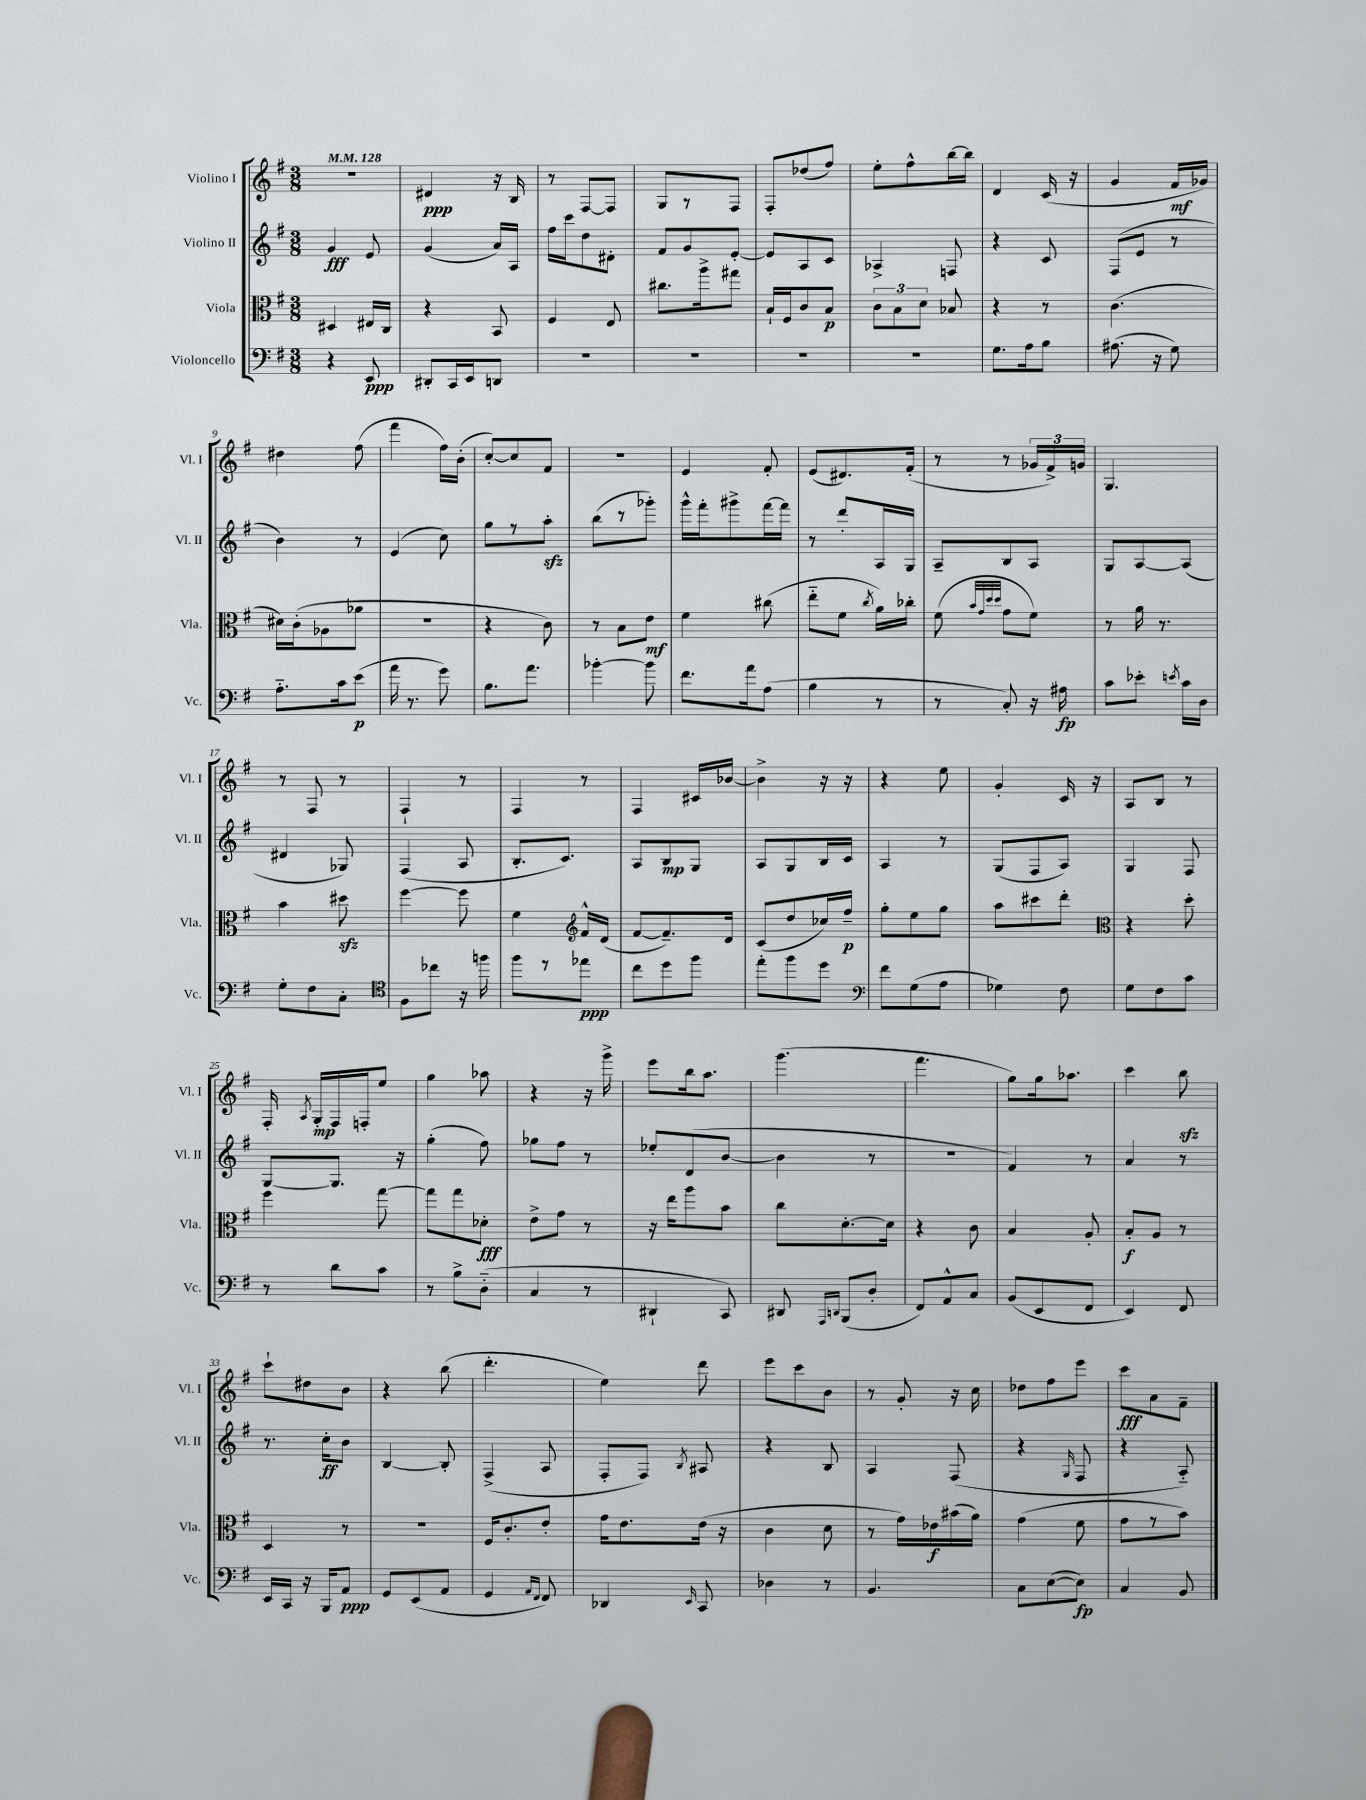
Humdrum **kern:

**kern	**dynam	**kern	**dynam	**kern	**dynam	**kern	**dynam
*part4	*part4	*part3	*part3	*part2	*part2	*part1	*part1
*staff4	*staff4	*staff3	*staff3	*staff2	*staff2	*staff1	*staff1
*I"Violoncello	*	*I"Viola	*	*I"Violino II	*	*I"Violino I	*
*I'Vc.	*	*I'Vla.	*	*I'Vl. II	*	*I'Vl. I	*
*clefF4	*	*clefC3	*	*clefG2	*	*clefG2	*
*k[f#]	*	*k[f#]	*	*k[f#]	*	*k[f#]	*
*M3/8	*	*M3/8	*	*M3/8	*	*M3/8	*
*MM128	*	*MM128	*	*MM128	*	*MM128	*
=1	=1	=1	=1	=1	=1	=1	=1
4r	.	4D#X/	.	4g/	fff	4.r	.
8EE/	ppp	16E#X/LL	.	8e/	.	.	.
.	.	16C/JJ	.	.	.	.	.
=2	=2	=2	=2	=2	=2	=2	=2
8DD#X'/L	.	4r	.	(4g/	.	4d#X/	ppp
16CC/L	.	.	.	.	.	.	.
16EE/J	.	.	.	.	.	.	.
8DDn/J	.	8BB/	.	16a/LL)	.	16r	.
.	.	.	.	16A/JJ	.	16B/	.
=3	=3	=3	=3	=3	=3	=3	=3
4.r	.	4F#/	.	16ff#\LL	.	8r	.
.	.	.	.	16ccc\J	.	.	.
.	.	.	.	8dd\	.	[8F#/L	.
.	.	8E/	.	8d#X'\J	.	8F#/J]	.
=4	=4	=4	=4	=4	=4	=4	=4
4.r	.	8.cc#X\L	.	8f#/L	.	8G/L	.
.	.	.	.	8g/	.	8r	.
.	.	16aa^\k	.	.	.	.	.
.	.	8gg#X\J	.	[8e'/J	.	8F#/J	.
=5	=5	=5	=5	=5	=5	=5	=5
4.r	.	16B`/LL	.	8e/L]	.	8F#'/L	.
.	.	16F#/J	.	.	.	.	.
.	.	8c/	.	8A/	.	(8dd-X/	.
.	.	8B/J	p	8c/J	.	8ff#/J)	.
=6	=6	=6	=6	=6	=6	=6	=6
4.r	.	12c\L	.	4A-X^/	.	8ee'\L	.
.	.	12B\	.	.	.	.	.
.	.	.	.	.	.	8ff#^^\	.
.	.	12d\J	.	.	.	.	.
.	.	8B-X/	.	8Fn/	.	[16bb\L	.
.	.	.	.	.	.	16bb\JJ]	.
=7	=7	=7	=7	=7	=7	=7	=7
8.G\L	.	4r	.	4r	.	4d/	.
16A\k	.	.	.	.	.	.	.
8B\J	.	8r	.	8c/	.	(16c/	.
.	.	.	.	.	.	16r	.
=8	=8	=8	=8	=8	=8	=8	=8
(8.A#X\	.	(4.c\	.	(8F#/L	.	4g/	.
.	.	.	.	8e/J	.	.	.
16r	.	.	.	.	.	.	.
8G\)	.	.	.	8r	.	16f#/LL	mf
.	.	.	.	.	.	16g-X/JJ)	.
!!LO:LB:g=z
=9	=9	=9	=9	=9	=9	=9	=9
8.A\L	.	16d#X\LL)	.	4b\)	.	4dd#X\	.
.	.	(16c'\J	.	.	.	.	.
.	.	8A-X\	.	.	.	.	.
16c\k	.	.	.	.	.	.	.
(8e\J	p	8a-X\J	.	8r	.	(8ff#\	.
=10	=10	=10	=10	=10	=10	=10	=10
16a\	.	4.r	.	(4e/	.	4fff#\	.
8.r	.	.	.	.	.	.	.
8g\)	.	.	.	8cc\)	.	16ff#\LL)	.
.	.	.	.	.	.	(16b'\JJ	.
=11	=11	=11	=11	=11	=11	=11	=11
8.B\L	.	4r	.	8gg\L	.	[8cc'/L)	.
.	.	.	.	8r	.	8cc/]	.
8.a\J	.	.	.	.	.	.	.
.	.	8c\)	.	8aazz'\J	.	8f#/J	.
=12	=12	=12	=12	=12	=12	=12	=12
[4b-X'\	.	8r	.	(8bb\L	.	4.r	.
.	.	8B\L	.	8r	.	.	.
8b-\]	.	8e\J	mf	8ggg-X'\J)	.	.	.
=13	=13	=13	=13	=13	=13	=13	=13
8.f#\L	.	4f#\	.	16ggg^^\LL	.	4e/	.
.	.	.	.	16fff#'\J	.	.	.
.	.	.	.	8ggg#X^\	.	.	.
16a\k	.	.	.	.	.	.	.
(8A\J	.	(8cc#X\	.	[16fff#\L	.	8f#'/	.
.	.	.	.	16fff#\JJ]	.	.	.
=14	=14	=14	=14	=14	=14	=14	=14
4B\	.	8ee\L	.	8r	.	(8e/L	.
.	.	8f#\J	.	8ddd'/L	.	8.d#X/)	.
.	.	8qcc/	.	.	.	.	.
8r	.	16a\LL)	.	16A/L	.	.	.
.	.	16cc-X'\JJ	.	16G/JJ	.	(16f#'/Jk	.
=15	=15	=15	=15	=15	=15	=15	=15
8r	.	(8f#\	.	8A~/L	.	8r	.
.	.	32qqb/LLL	.	.	.	.	.
.	.	32qqg/	.	.	.	.	.
.	.	32qqdd/	.	.	.	.	.
.	.	32qqdd/JJJ	.	.	.	.	.
8C'/)	.	8g\L	.	8B/	.	8r	.
16r	.	8f#\J)	.	8A/J	.	24g-X/LL	.
.	.	.	.	.	.	24f#^/)	.
16A#X\	fp	.	.	.	.	.	.
.	.	.	.	.	.	24gn/JJ	.
=16	=16	=16	=16	=16	=16	=16	=16
8c\L	.	8r	.	8G/L	.	4.G/	.
8e-X'\J	.	16a\	.	[8A/	.	.	.
.	.	8.r	.	.	.	.	.
8qen/	.	.	.	.	.	.	.
16c\LL	.	.	.	(8A/J]	.	.	.
16D\JJ	.	.	.	.	.	.	.
!!LO:LB:g=z
=17	=17	=17	=17	=17	=17	=17	=17
8G'\L	.	4b\	.	4d#X/	.	8r	.
8F#\	.	.	.	.	.	8F#/	.
8C'\J	.	8dd#Xzz\	.	8G-X/)	.	8r	.
=18	=18	=18	=18	=18	=18	=18	=18
*clefC4	*	*	*	*	*	*	*
8F#\L	.	[4ff#\	.	(4F#/	.	4F#`/	.
8cc-X\J	.	.	.	.	.	.	.
16r	.	8ff#\]	.	8A/	.	8r	.
16ffn\	.	.	.	.	.	.	.
=19	=19	=19	=19	=19	=19	=19	=19
8ff#\L	.	4f#\	.	8.B'/L	.	4F#/	.
8r	.	.	.	.	.	.	.
.	.	.	.	8.c/J)	.	.	.
*	*	*clefG2	*	*	*	*	*
8ee-X\J	ppp	16f#^^/LL	.	.	.	8r	.
.	.	(16d/JJ	.	.	.	.	.
=20	=20	=20	=20	=20	=20	=20	=20
8cc\L	.	[8f#/L	.	8A/L	.	4F#/	.
8dd\	.	8.f#~/])	.	8B/	mp	.	.
8ff#\J	.	.	.	8G/J	.	16c#X/LL	.
.	.	16d/Jk	.	.	.	[16b-X/JJ	.
=21	=21	=21	=21	=21	=21	=21	=21
8ee'\L	.	(8c/L	.	8A/L	.	4b-^\]	.
8ff#\	.	8dd/	.	8G/	.	.	.
8dd\J	.	16cc-X/L)	.	16B/L	.	16r	.
.	.	16ff#~/JJ	p	16c/JJ	.	16r	.
=22	=22	=22	=22	=22	=22	=22	=22
*clefF4	*	*	*	*	*	*	*
8f#\L	.	8gg'\L	.	4A/	.	4r	.
(8G\	.	8ee\	.	.	.	.	.
8A\J	.	8gg\J	.	8r	.	8ee\	.
=23	=23	=23	=23	=23	=23	=23	=23
4G-X\)	.	8aa\L	.	(8G/L	.	4g'/	.
.	.	8ccc#X\	.	8F#/	.	.	.
8F#\	.	8ddd'\J	.	8A/J)	.	16c/	.
.	.	.	.	.	.	16r	.
=24	=24	=24	=24	=24	=24	=24	=24
*	*	*clefC3	*	*	*	*	*
8G\L	.	4r	.	4G/	.	8A/L	.
8F#\	.	.	.	.	.	8B/J	.
8c\J	.	8dd'\	.	8F#/	.	8r	.
!!LO:LB:g=z
=25	=25	=25	=25	=25	=25	=25	=25
8r	.	4ff#\	.	[8G/L	.	16F#'/	.
.	.	.	.	.	.	8qA/	.
.	.	.	.	.	.	16G'/LL	mp
8d\L	.	.	.	8.G/J]	.	16F#/	.
.	.	.	.	.	.	16Fn'/J	.
8c\J	.	[8gg\	.	.	.	8ee/J	.
.	.	.	.	16r	.	.	.
=26	=26	=26	=26	=26	=26	=26	=26
8r	.	8gg\L]	.	(4gg'\	.	4gg\	.
8B^\L	.	8gg\	.	.	.	.	.
(8D\J	.	8d-X'\J	fff	8ff#\)	.	8aa-X\	.
=27	=27	=27	=27	=27	=27	=27	=27
4C/	.	8e^\L	.	8gg-X\L	.	4r	.
.	.	8g\J	.	8ff#\J	.	.	.
8r	.	8r	.	8r	.	16r	.
.	.	.	.	.	.	16ggg^\	.
=28	=28	=28	=28	=28	=28	=28	=28
4DD#X`/	.	16r	.	8ee-X'/L	.	8eee\L	.
.	.	16ee\KL	.	.	.	.	.
.	.	8aa\	.	(8d/	.	16bb\k	.
.	.	.	.	.	.	8.aa\J	.
8CC/)	.	8b\J	.	[8b/J	.	.	.
=29	=29	=29	=29	=29	=29	=29	=29
8DD#X/	.	8cc\L	.	4b\]	.	(4.ggg\	.
16qqAAA/LL	.	.	.	.	.	.	.
16qqDDn/JJ	.	.	.	.	.	.	.
(8BBB/L	.	[8.d'\	.	.	.	.	.
8D'/J	.	.	.	8r	.	.	.
.	.	16d\Jk]	.	.	.	.	.
=30	=30	=30	=30	=30	=30	=30	=30
8FF#/L)	.	4r	.	4.r	.	4.fff#\	.
8AA^^/	.	.	.	.	.	.	.
8C/J	.	8c\	.	.	.	.	.
=31	=31	=31	=31	=31	=31	=31	=31
(8BB/L	.	4B/	.	4f#/)	.	8gg\L)	.
8EE/	.	.	.	.	.	16gg\k	.
.	.	.	.	.	.	8.aa-X\J	.
8FF#/J	.	8A'/	.	8r	.	.	.
=32	=32	=32	=32	=32	=32	=32	=32
4EE/)	.	8B'/L	f	4a/	.	4ccc\	.
.	.	8A/J	.	.	.	.	.
8FF#/	.	8r	.	8r	.	8bbzz\	.
!!LO:LB:g=z
=33	=33	=33	=33	=33	=33	=33	=33
16EE/LL	.	4D/	.	8.r	.	8ccc`\L	.
16CC/JJ	.	.	.	.	.	.	.
16r	.	.	.	.	.	8dd#X\	.
16BBB/KL	.	.	.	16cc'\KL	ff	.	.
8AA/J	ppp	8r	.	8b\J	.	8b\J	.
=34	=34	=34	=34	=34	=34	=34	=34
8GG/L	.	4.r	.	[4B/	.	4r	.
(8EE/	.	.	.	.	.	.	.
8AA/J	.	.	.	8B'/]	.	(8bb\	.
=35	=35	=35	=35	=35	=35	=35	=35
4GG/	.	16F#/KL	.	(4F#^/	.	4.ddd'\	.
.	.	8.c'/	.	.	.	.	.
16qqAA/LL	.	.	.	.	.	.	.
16qqFF#/JJ	.	.	.	.	.	.	.
8FF#/)	.	8e'/J	.	8A/	.	.	.
=36	=36	=36	=36	=36	=36	=36	=36
4DD-X/	.	16g\KL	.	8F#'/L	.	4ee\)	.
.	.	8.e\	.	.	.	.	.
.	.	.	.	8F#/J)	.	.	.
16qqEE/	.	.	.	8qB/	.	.	.
8CC/	.	(16e\Jk	.	8A#X/	.	8ddd\	.
.	.	16r	.	.	.	.	.
=37	=37	=37	=37	=37	=37	=37	=37
4D-X\	.	4c\	.	4r	.	8eee\L	.
.	.	.	.	.	.	8ccc\	.
8r	.	8d\	.	8B/	.	8b\J	.
=38	=38	=38	=38	=38	=38	=38	=38
4.BB/	.	8r	.	4A/	.	8r	.
.	.	16g\LL)	.	.	.	8g'/	.
.	.	16e-X\	f	.	.	.	.
.	.	(16b#X\	.	(8F#/	.	16r	.
.	.	16a\JJ)	.	.	.	16cc\	.
=39	=39	=39	=39	=39	=39	=39	=39
8C\L	.	(4g\	.	4r	.	8dd-X\L	.
([8E\	.	.	.	.	.	8ff#\	.
.	.	.	.	16qqG/	.	.	.
8E\J])	fp	8f#\	.	8F#/	.	8eee\J	.
=40	=40	=40	=40	=40	=40	=40	=40
4C/	.	8g\L	.	4r	.	8ccc\L	fff
.	.	8r	.	.	.	8a\	.
8BB/	.	8b\J)	.	8A/)	.	8f#~\J	.
==	==	==	==	==	==	==	==
*-	*-	*-	*-	*-	*-	*-	*-
